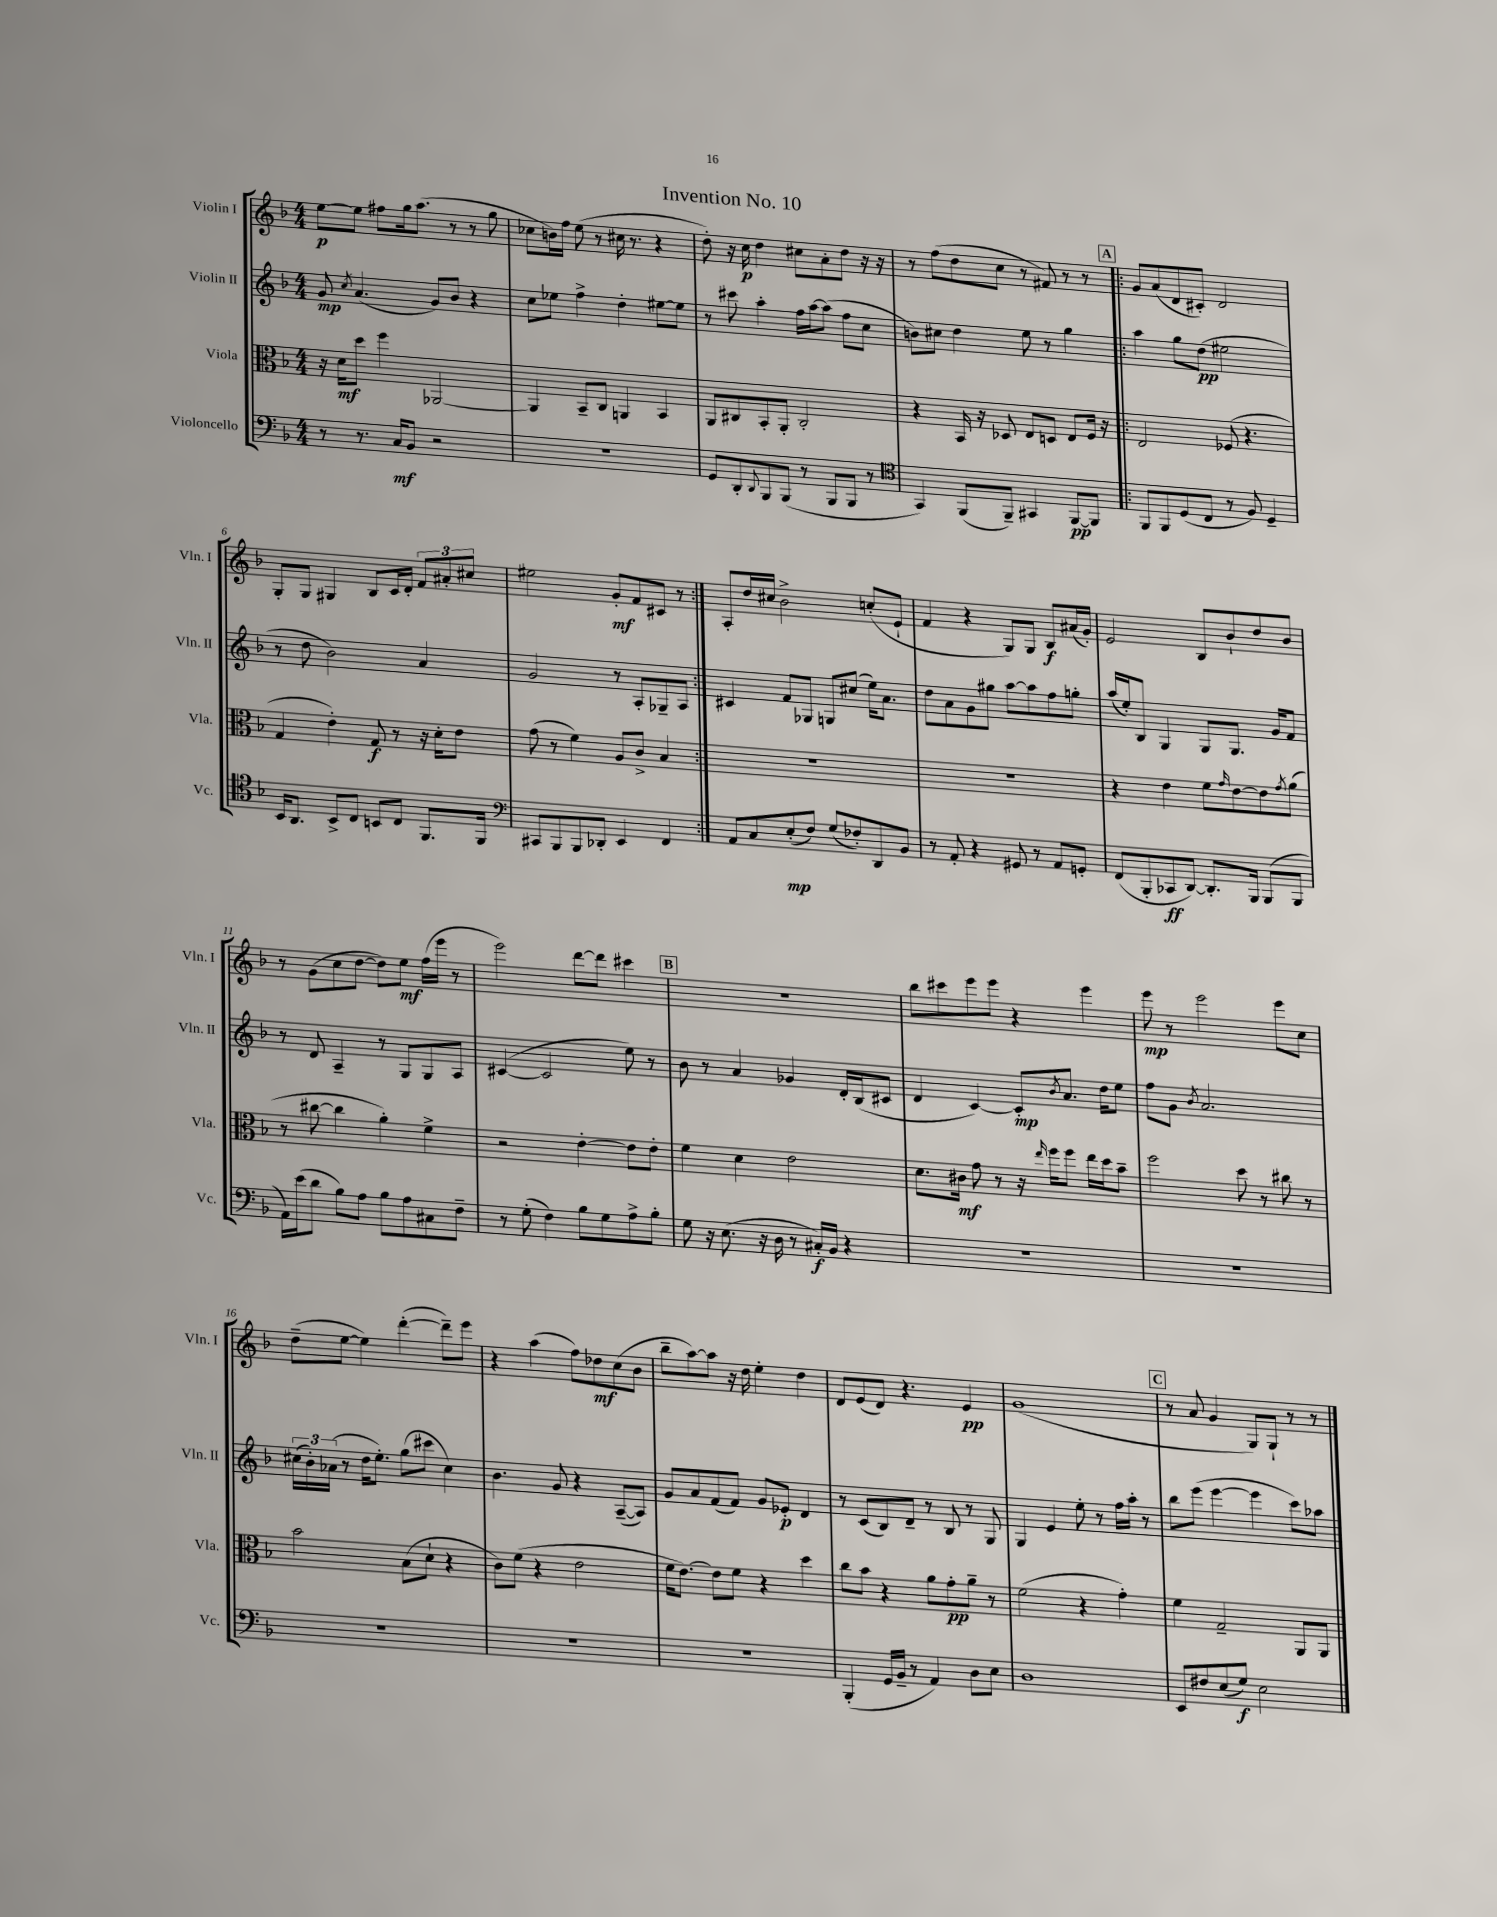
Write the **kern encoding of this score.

**kern	**kern	**kern	**kern
*staff4	*staff3	*staff2	*staff1
*clefF4	*clefC3	*clefG2	*clefG2
*k[b-]	*k[b-]	*k[b-]	*k[b-]
*M4/4	*M4/4	*M4/4	*M4/4
8r	16r	8g/	[8ee\L
.	16d\LK	.	.
.	.	8qcc/	.
8.r	8dd\J	(4.a/	8ee\]J
.	4ff\	.	8ff#\L
16C/LK	.	.	.
8BB-/J	.	.	16gg\k
.	.	.	(8.aa\J
2r	[2AA-/	8g/L)	.
.	.	8b-/J	8r
.	.	4r	8r
.	.	.	8gg\
=	=	=	=
1r	4AA-/]	8cc\L	8cc-\L
.	.	8ee-\J	16b\L)
.	.	.	16ff\JJ
.	8BB-~/L	4ff^\	(8ee\
.	8C/J	.	8r
.	4AA/	4dd'\	16cc#\
.	.	.	8.r
.	4BB-/	[8ee#\L	4r
.	.	8ee#\]J	.
=	=	=	=
8GG/L	8AA/L	8r	8dd'\)
8DD'/	8C#/	8ccc#\	16r
.	.	.	16cc\
8qqDD/	.	.	.
8BBB-/	8BB-'/	4aa'\	4dd\
(8BBB-/J	8AA'/J	.	.
8r	2C#'/	16ff\LL	8cc#\L
.	.	[16aa\J	.
8BBB-/L	.	(8aa\]J	8a'\
8BBB-/J	.	8ff\L	8dd\J
8r	.	8cc\J	16r
.	.	.	16r
=	=	=	=
*clefC4	*	*	*
4GG/)	4r	8b\L)	8r
.	.	8cc#\J	(8ff\L
(8FF/L	16BB-/	4dd\	8dd\
.	16r	.	.
8FF~/J)	8D-/	.	8cc\J
4GG#/	8E/L	8ee\	8r
.	8D/J	8r	8f#/)
[8FF/L	8E/L	4gg\	8r
8FF/]J	16F/Jk	.	8r
.	16r	.	.
=!|:	=!|:	=!|:	=!|:
8FF/L	2E/	4aa\	8g/L
8FF/	.	.	(8a/
(8D/	.	8gg\L	8d/
8C/J	.	(8dd\J	8c#'/J)
8r	(8F-/	2ee#\	2d/
8F/)	4.r	.	.
4D~/	.	.	.
=	=	=	=
16BB-/LK	4G/	8r	8G'/L
8.AA/J	.	.	.
.	.	8dd\	8G/J
8BB-^/L	4e'\)	2b-\)	4G#/
8C/J	.	.	.
8BB/L	8G/	.	8B-/L
8C/J	8r	.	16c/L
.	.	.	16d'/JJ
8.FF/L	16r	4a/	12f/L
.	16d'\LK	.	.
.	.	.	12a#'/
.	8e\J	.	.
.	.	.	12cc#/J
16FF/Jk	.	.	.
=	=	=	=
*clefF4	*	*	*
8CC#/L	(8g\	2g/	2ee#\
8BBB-/	8r	.	.
8BBB-/	4f\)	.	.
8DD-'/J	.	.	.
4EE/	8A/L	8r	8g'/L
.	8c^/J	8A'/L	8f/
4FF/	4B-/	8G-~/	8c#/J
.	.	8A/J	8r
=:|!	=:|!	=:|!	=:|!
8AA/L	1r	4c#/	8A'/L
8C/	.	.	16dd/L
.	.	.	16cc#/JJ
(8E'/	.	8f/L	2b-^\
8F/J)	.	8G-/J	.
(8G/L	.	8G/L	.
8F-'/)	.	(8cc#/J	.
8DD/	.	16ee\LK)	(8cc'/L
.	.	8.a\J	.
8BB-/J	.	.	8e`/J
=	=	=	=
8r	1r	8dd\L	4f/
8AA'/	.	8a\	.
4r	.	8g\	4r
.	.	8gg#\J	.
8GG#/	.	[8aa\L	8G/L)
8r	.	8aa\]	8G/J
8AA/L	.	8ff\	8B-/L
8GG'/J	.	8gg'\J	(16a#/L
.	.	.	16g'/JJ)
=	=	=	=
(8FF/L	4r	(16aa/LL	2e/
.	.	16ee'/J)	.
8BBB-'/	.	8B-/J	.
8CC-/	4e\	4G/	.
[8DD/J)	.	.	.
8.DD'/]L	8f\L	8G/L	8B-/L
.	16qqg/	.	.
.	[8e\	8.G/J	8b-`/
16BBB-/Jk	.	.	.
(8BBB-/L	8e\]	.	8dd/
.	.	16g/LK	.
.	8qg/	.	.
8BBB-/J	(8a\J	8f/J	8b-/J
=	=	=	=
16AA\LL)	8r	8r	8r
(16e\J	.	.	.
8d\J	[8cc#\	8d/	(8g\L
8B-\L)	4cc#\]	4A~/	8cc\
8A\J	.	.	[8dd\J
8B-\L	4a'\)	8r	8dd\]L)
8A\	.	8G/L	8ee\J
8C#\	4f^\	8G/	(16ff\LL
.	.	.	16eee\JJ
8F~\J	.	8A/J	8r
=	=	=	=
8r	2r	([4c#/	2eee\)
(8G'\	.	.	.
4F\)	.	2c#/]	.
8B-\L	[4e'\	.	[8ddd\L
8G\	.	.	8ddd\]J
8A^\	8e\]L	8ee\)	4ccc#\
8B-'\J	8e'\J	8r	.
=	=	=	=
8G\	4f\	8b-\	1r
16r	.	8r	.
(8.E\	.	.	.
.	4d\	4a/	.
16r	.	.	.
16D\	.	.	.
8r	2e\	4g-/	.
16C#'/LL)	.	.	.
16BB-/JJ	.	.	.
4r	.	16d'/LL	.
.	.	(16B-/J	.
.	.	8c#/J	.
=	=	=	=
1r	8.d\L	4d/	8bb-\L
.	.	.	8ccc#\
.	16c#\Jk	.	.
.	8g\	[4c/)	8eee\
.	8r	.	8eee\J
.	16r	8c'/]L	4r
.	16qqee/	.	.
.	16ff\LK	.	.
.	.	8qb-/	.
.	8ff\J	8.a/J	.
.	16ee\LL	.	4eee\
.	16dd\J	16dd\LK	.
.	8b-~\J	8ee\J	.
=	=	=	=
1r	2ff\	8ff\L	8eee\
.	.	8g\J	8r
.	.	8qb-/	.
.	.	2.a/	2eee\
.	8dd\	.	.
.	8r	.	.
.	8cc#\	.	8eee\L
.	8r	.	8cc\J
=	=	=	=
1r	2b-\	(24cc#\LL	(8dd~\L
.	.	24b-'\)	.
.	.	(24a-\JJ	.
.	.	8r	[8ee\J
.	.	16dd\LK	4ee\])
.	.	8.ee'\J)	.
.	(8B-\L	(8gg\L	([4ddd'\
.	8d`\J	8ccc#\J	.
.	4r	4cc#\)	8ddd~\]L)
.	.	.	8eee\J
=	=	=	=
1r	8c\L)	4.b-\	4r
.	(8f\J	.	.
.	4r	.	(4aa\
.	.	8g/	.
.	2e\	4r	8ff\L)
.	.	.	8dd-\
.	.	([8A~/L	(8cc\
.	.	8A/]J)	8b-\J
=	=	=	=
1r	16f\LK	8g/L	8bb-~\L
.	[8.e\J)	.	.
.	.	8a/	[8aa\)
.	8e\]L	(8f/	8aa\]J
.	8f\J	8f/J)	16r
.	.	.	16dd\
.	4r	8g/L	4ee'\
.	.	8e-'/J	.
.	4dd\	4d/	4dd\
=	=	=	=
(4BBB-'/	8cc\L	8r	8d/L
.	8b-\J	(8c/L	(8e/
16GG/LL	4r	8B-/)	8d/J)
16BB-~/JJ	.	.	.
8r	.	8d~/J	4.r
4AA/)	8a\L	8r	.
.	8g'\	8B-/	.
8D\L	8a~\J	8r	4e/
8E\J	8r	8G/	.
=	=	=	=
1D	(2f\	4G/	(1g
.	.	4e/	.
.	4r	8ee'\	.
.	.	8r	.
.	4g'\)	16ff\LL	.
.	.	16aa'\JJ	.
.	.	8r	.
=	=	=	=
8EE/L	4f\	8bb-\L	8r
8F#/	.	(8eee\J	8a/
(8E/	2G~/	[4eee\	4g/
8G/J)	.	.	.
2E\	.	4eee\]	8G/L)
.	.	.	8G`/J
.	8AA/L	8ccc\L)	8r
.	8AA/J	8aa-\J	8r
==	==	==	==
*-	*-	*-	*-
